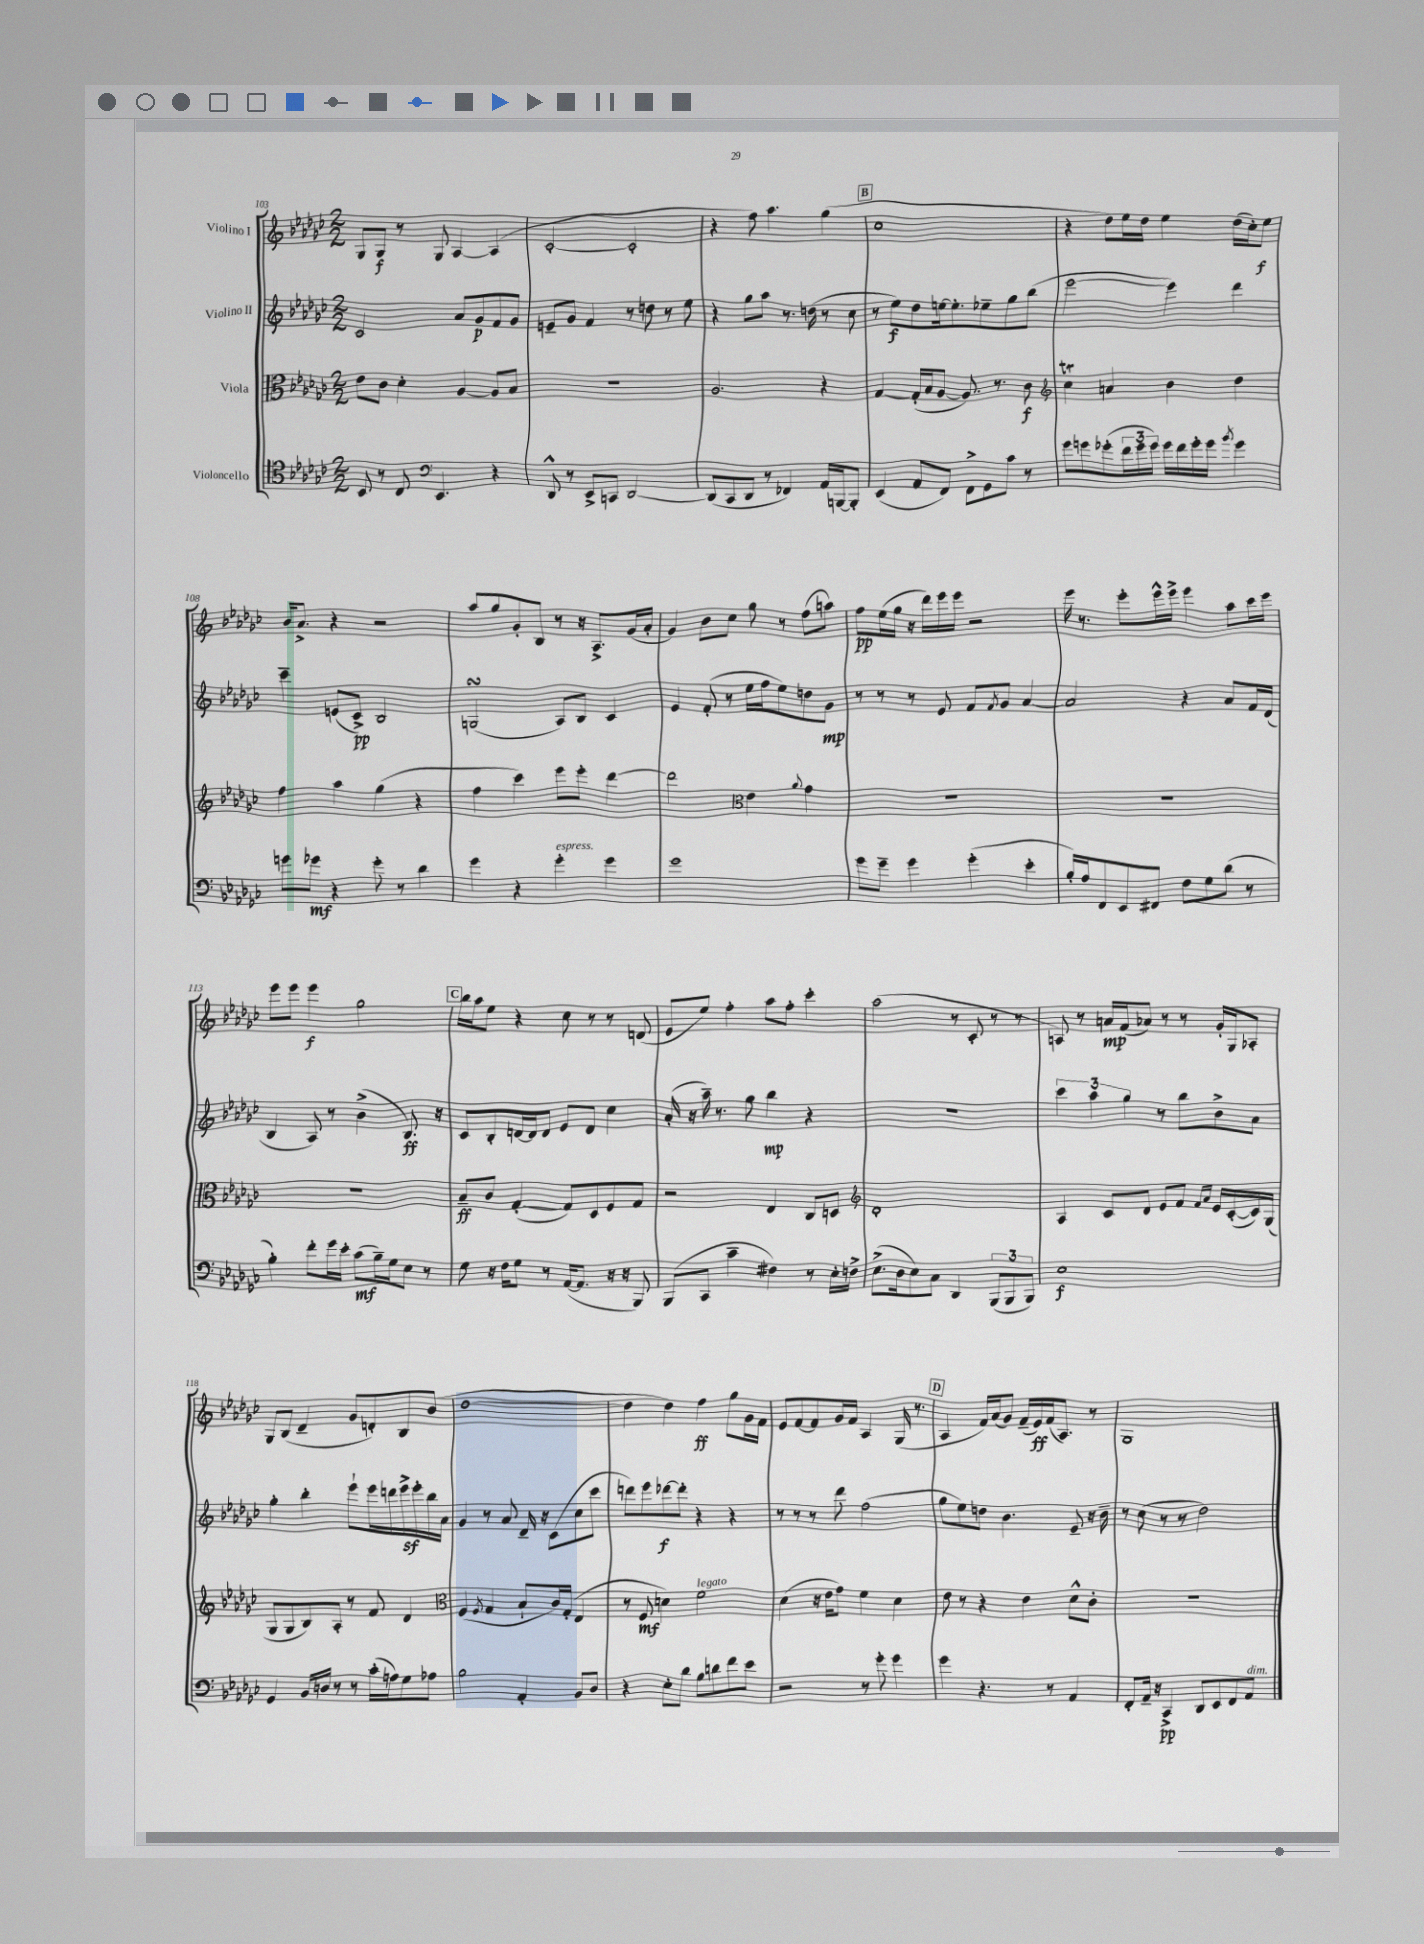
<<
\new StaffGroup <<
\new Staff = "s0" \with { instrumentName = "Violino I" } {
    \clef treble \key ges \major \numericTimeSignature \time 2/2
    ges8 ges8\f r8 ges8 aes4~ aes4( |
    ces'2~-. ces'2-. |
    r4 f''8) aes''4. ges''4( |
    \mark \markup { \box "B" } ces''1 |
    r4 des''8) ees''16 des''16 ees''4 des''16( ces''16-.) ees''8\f |
    bes'16 aes'8.-> r4 r2 |
    aes''8 ges''8 ges'8-. bes8 r8 r16 aes8.-> ges'16( aes'16-. |
    ges'4) bes'8 ces''8 ges''8 r8 f''8( a''8) |
    f''8\pp ees''16( ges''16 r16 des'''16) ees'''16 ees'''16 r2 |
    ees'''16 r8. ees'''8-. ees'''16-^ ees'''16-> ees'''4 aes''8 ces'''16 ees'''16 |
    ees'''8 ees'''8 ees'''4\f ges''2 |
    \mark \markup { \box "C" } bes''16 aes''16 ees''8 r4 ces''8 r8 r8 d'8( |
    ees'8 ees''8) f''4-. aes''8 f''8-. ces'''4-. |
    aes''2( r8 ces'8-. r8 r8 |
    a8) r8 a'16\mp f'16( aes'8) r8 r8 ges'16-. ges16 aes8-. |
    ges8 bes8( des'4-- ges'8 d'8-.) bes8 bes'8( |
    des''1~ |
    des''4 des''4) f''4\ff ges''8 ges'16 f'16 |
    ees'8 f'8~ f'8 ges'16 f'16 aes4 ges16( r8. |
    \mark \markup { \box "D" } aes4 f'16) aes'16( ges'8) f'16--( ees'16\ff) f'16( aes8.) r8 |
    ges1 \bar "|." |
}
\new Staff = "s1" \with { instrumentName = "Violino II" } {
    \clef treble \key ges \major \numericTimeSignature \time 2/2
    ces'2 aes'8 ges'8\p f'8 ges'8 |
    e'8-- ges'8 f'4 r8 d''8 r8 ees''8 |
    r4 ges''8 aes''8 r8. d''16( r8 ces''8 |
    \mark \markup { \box "B" } r8 ees''8\f) des''8 e''16~ e''8.-. ees''8-- ges''8 bes''8( |
    ees'''2~ ees'''4) des'''4 |
    ces'''4-- e'8( ces'8->\pp) bes2 |
    g2\turn( aes8) bes8 ces'4 |
    ees'4 f'8-.( r8 ees''16 f''16 ees''8) d''8 ges'8\mp |
    r8 r8 r8 ees'8 f'8 \acciaccatura { f'8 } ges'8 aes'4~ |
    aes'2 r4 aes'8 f'16 des'16( |
    bes4 aes8) r8 bes'4->( bes8.\ff) r16 |
    \mark \markup { \box "C" } ces'8 bes8-. d'16~ d'16 d'8 ees'8 d'8 ces''4 |
    aes'16-.( r16 aes''16--) r8. ges''8 bes''4\mp r4 |
    R1 |
    \tuplet 3/2 { ces'''4 aes''4 ges''4 } r8 bes''8 bes'8-> aes'8 |
    ges''4-. bes''4-. ees'''8-! ees'''16 d'''16 ees'''16->\sf ees'''16-. bes''16 aes'16 |
    ges'4 r8 aes'8 des'16-- r16 ces'8( ces''8 ces'''8 |
    d'''8) ees'''8 des'''8~\f des'''8-. r4 r4 |
    r8 r8 r8 des'''8 f''2( |
    \mark \markup { \box "D" } ges''8 ees''8) d''8 bes'4. ees'8-- r16 bes'16-- |
    r8 ces''8( r8 r8 des''2) \bar "|." |
}
\new Staff = "s2" \with { instrumentName = "Viola" } {
    \clef alto \key ges \major \numericTimeSignature \time 2/2
    ees'8 ces'8 des'4-. aes4~ aes8 bes8 |
    r1 |
    aes2. r4 |
    \mark \markup { \box "B" } ges4~ ges16-.( bes16 aes8~ aes8.) r8. ces'8\f |
    \clef treble ces''4\trill a'4 bes'4 des''4 |
    f''4 aes''4 ges''4( r4 |
    f''4 ces'''4) ees'''8 ees'''8-. des'''4~ |
    des'''2 \clef alto ees'4 \appoggiatura { aes'8 } ges'4 |
    R1 |
    R1 |
    R1 |
    \mark \markup { \box "C" } bes8--\ff ces'8 ges4~-.( ges8) des8 f8 ges8 |
    r2 ees4 ces8 d8 |
    \clef treble des'1-. |
    aes4 ces'8 des'8 ees'8 f'8 \grace { f'16 aes'16 } ees'16 ces'16~-.( ces'16) ges16( |
    ges8 ges8 bes8) aes8-. r8 f'8 des'4 |
    \clef alto f4( \acciaccatura { f8 } ges4 bes8-! ces'16) ges16-.( ees4 |
    r8 f8\mf d'4) f'2^\markup { \italic "legato" } |
    des'4( r16 ees'16 ges'8) f'4 des'4 |
    \mark \markup { \box "D" } ees'8 r8 r4 ees'4 des'8-^ ces'8-. |
    r1 \bar "|." |
}
\new Staff = "s3" \with { instrumentName = "Violoncello" } {
    \clef tenor \key ges \major \numericTimeSignature \time 2/2
    bes,8 r8 ces8 \clef bass ees,4. r4 |
    des,8-^ r8 ees,8-> c,8 des,2~ |
    des,8( ces,8 des,8 r8 fes,4) aes,16 b,,16~ b,,8-. |
    \mark \markup { \box "B" } ees,4( aes,8 f,8) f,8-> ges,8 ces'8 r8 |
    ges'8 g'8 ges'8-.( \tuplet 3/2 { f'16 ges'16 ges'16) } ges'16 f'16 ges'16-. ges'16 \acciaccatura { bes'8 } ges'4 |
    g'8 ges'8\mf r4 ges'8-. r8 des'4 |
    ges'4 r4 ges'4-.^\markup { \italic "espress." } ges'4 |
    ges'1 |
    ges'8 ges'8-- ges'4 ges'4-.( ees'4-. |
    bes16-.) aes16 f,8 ees,8 fis,8 f8 ges8 des'8( r8 |
    bes4-.) f'8-. ges'16 ees'16-. ces'8\mf( bes16--) ges16 ees8 r8 |
    \mark \markup { \box "C" } ges8 r16 f16 ges8 r8 aes,16~( aes,8. r16 r16 bes,,8) |
    bes,,8( ces,8 ces'4-- fis4) r8 ees16-. f16-> |
    ees8.->( des16 ees8) ces8 des,4 \tuplet 3/2 { bes,,8( bes,,8 bes,,8) } |
    ees1\f |
    ges,4 bes,16 d16 r8 r8 ces'16-.( a16) ges8 aes8 |
    bes2 aes,4-. bes,8 des8 |
    r4 ees8-. des'8 bes8 d'8 f'8 ees'8 |
    r2 r8 ges'8-. ges'4 |
    \mark \markup { \box "D" } ges'4 r4. r8 aes,4 |
    f,8-. aes,16-- r16 ces,4->\pp des,8 ees,8 f,8 aes,8^\markup { \italic "dim." } \bar "|." |
}
>>
>>
\layout { \context { \Score currentBarNumber = #103 } }
